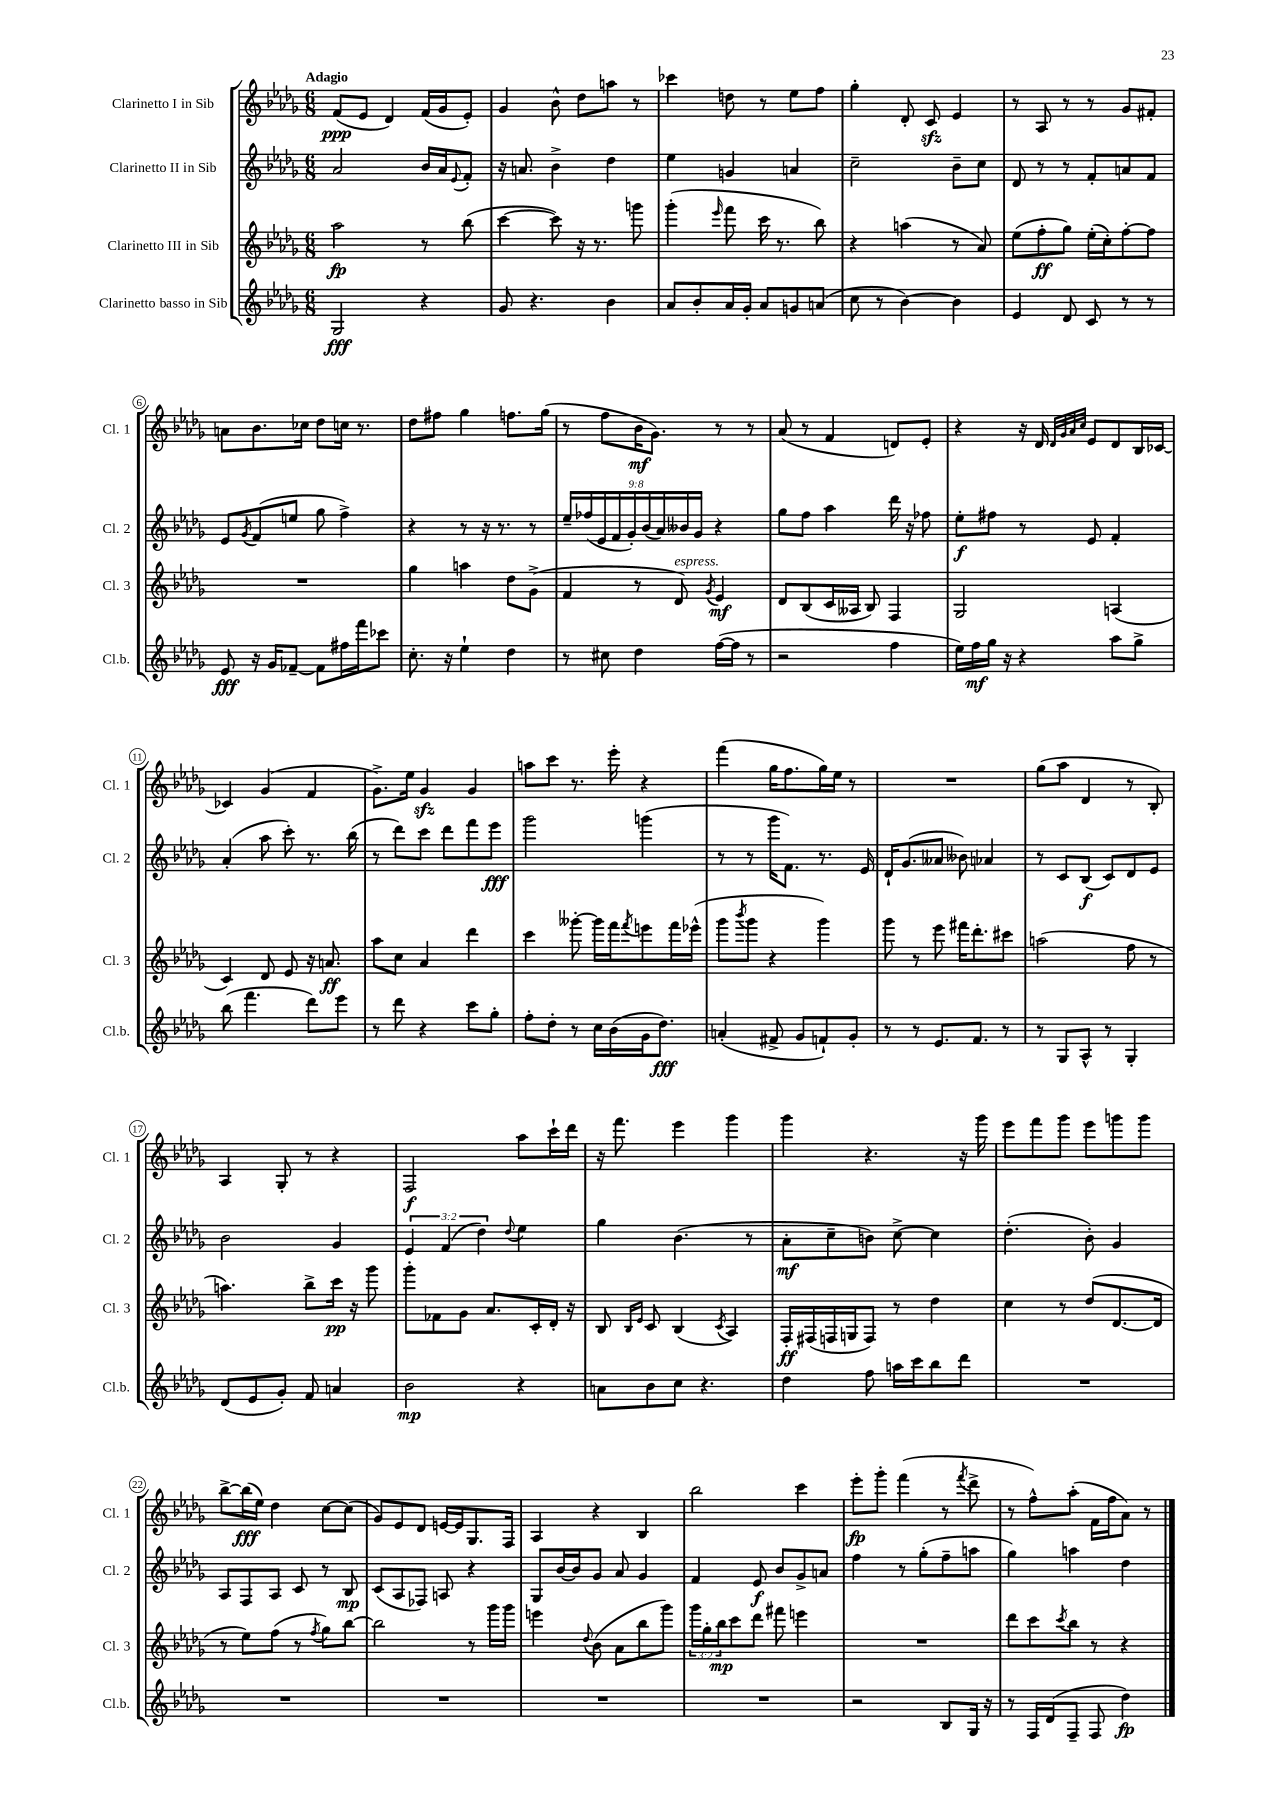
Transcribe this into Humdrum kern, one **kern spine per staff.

**kern	**dynam	**kern	**dynam	**kern	**dynam	**kern	**dynam
*part4	*part4	*part3	*part3	*part2	*part2	*part1	*part1
*staff4	*staff4	*staff3	*staff3	*staff2	*staff2	*staff1	*staff1
*I"Clarinetto basso in Sib	*	*I"Clarinetto III in Sib	*	*I"Clarinetto II in Sib	*	*I"Clarinetto I in Sib	*
*I'Cl.b.	*	*I'Cl. 3	*	*I'Cl. 2	*	*I'Cl. 1	*
*clefG2	*	*clefG2	*	*clefG2	*	*clefG2	*
*k[b-e-a-d-g-]	*	*k[b-e-a-d-g-]	*	*k[b-e-a-d-g-]	*	*k[b-e-a-d-g-]	*
*M6/8	*	*M6/8	*	*M6/8	*	*M6/8	*
=1	=1	=1	=1	=1	=1	=1	=1
!	!	!	!	!	!	!LO:TX:a:B:t=Adagio	!
2G-/	fff	2aa-\	fp	2a-/	.	(8f/L	ppp
.	.	.	.	.	.	8e-/J	.
.	.	.	.	.	.	4d-/)	.
4r	.	8r	.	16b-/LL	.	(16f/LL	.
.	.	.	.	16a-/J	.	16g-/J	.
.	.	.	.	8qqe-/	.	.	.
.	.	(8bb-\	.	8f'/J	.	8e-'/J)	.
=2	=2	=2	=2	=2	=2	=2	=2
8g-/	.	[4ccc\	.	16r	.	4g-/	.
.	.	.	.	8.an/	.	.	.
4.r	.	.	.	.	.	.	.
.	.	8ccc\])	.	4b-^\	.	8b-^^\	.
.	.	16r	.	.	.	8dd-\L	.
.	.	8.r	.	.	.	.	.
4b-\	.	.	.	4dd-\	.	8aan\J	.
.	.	8gggn\	.	.	.	8r	.
=3	=3	=3	=3	=3	=3	=3	=3
8a-/L	.	(4ggg-'\	.	4ee-\	.	4ccc-X\	.
8b-'/	.	.	.	.	.	.	.
.	.	16qqeee-/	.	.	.	.	.
16a-/L	.	8fff\	.	4gn/	.	8ddn\	.
16g-'/JJ	.	.	.	.	.	.	.
8a-/L	.	16ccc\	.	.	.	8r	.
.	.	8.r	.	.	.	.	.
8gn/	.	.	.	4an/	.	8ee-\L	.
(8an/J	.	8bb-\)	.	.	.	8ff\J	.
=4	=4	=4	=4	=4	=4	=4	=4
8cc\	.	4r	.	2cc~\	.	4gg-'\	.
8r	.	.	.	.	.	.	.
[4b-\)	.	(4aan\	.	.	.	8d-'/	.
.	.	.	.	.	.	8czz/	.
4b-\]	.	8r	.	8b-~\L	.	4e-/	.
.	.	8a-/)	.	8cc\J	.	.	.
=5	=5	=5	=5	=5	=5	=5	=5
4e-/	.	(8ee-\L	.	8d-/	.	8r	.
.	.	8ff'\	ff	8r	.	8A-/	.
8d-/	.	8gg-\J)	.	8r	.	8r	.
8c/	.	(16ee-'\LL	.	8f'/L	.	8r	.
.	.	16cc'\J)	.	.	.	.	.
8r	.	[8ff'\	.	8an/	.	8g-/L	.
8r	.	8ff\J]	.	8f/J	.	8f#X'/J	.
!!LO:LB:g=z
=6	=6	=6	=6	=6	=6	=6	=6
8e-/	fff	2.r	.	8e-/L	.	8an\L	.
.	.	.	.	8qg-/	.	.	.
16r	.	.	.	(8f/	.	8.b-\	.
16g-/KL	.	.	.	.	.	.	.
[8f-X~/J	.	.	.	8een/J	.	.	.
.	.	.	.	.	.	16cc-X\Jk	.
8f-\L]	.	.	.	8gg-\	.	8dd-\L	.
16ff#X\L	.	.	.	4ff^\)	.	16ccn\Jk	.
16fff\J	.	.	.	.	.	8.r	.
8ccc-X\J	.	.	.	.	.	.	.
=7	=7	=7	=7	=7	=7	=7	=7
8.cc'\	.	4gg-\	.	4r	.	8dd-\L	.
.	.	.	.	.	.	8ff#X\J	.
16r	.	.	.	.	.	.	.
4ee-`\	.	4aan\	.	8r	.	4gg-\	.
.	.	.	.	16r	.	.	.
.	.	.	.	8.r	.	.	.
4dd-\	.	8dd-\L	.	.	.	8.ffn\L	.
.	.	(8g-^\J	.	8r	.	.	.
.	.	.	.	.	.	(16gg-\Jk	.
=8	=8	=8	=8	=8	=8	=8	=8
8r	.	4f/	.	18ee-~/LL	.	8r	.
.	.	.	.	(18ff-X/	.	.	.
.	.	.	.	18e-/	.	.	.
8cc#X\	.	.	.	.	.	8ff\L	.
.	.	.	.	18f/	.	.	.
.	.	.	.	18g-'/)	.	.	.
4dd-\	.	8r	.	.	.	16b-\K	mf
.	.	.	.	(18b-/	.	.	.
.	.	.	.	.	.	8.g-\J)	.
.	.	.	.	18a-/)	.	.	.
!	!	!LO:TX:a:i:t=espress.	!	!	!	!	!
.	.	8d-/)	.	.	.	.	.
.	.	.	.	18b--X/	.	.	.
.	.	.	.	18g-/JJ	.	.	.
.	.	8qg-/	.	.	.	.	.
([16ff\LL	.	4e-/	mf	4r	.	8r	.
16ff\JJ]	.	.	.	.	.	.	.
8r	.	.	.	.	.	8r	.
=9	=9	=9	=9	=9	=9	=9	=9
2r	.	8d-/L	.	8gg-\L	.	(8a-/	.
.	.	(8B-/	.	8ff\J	.	8r	.
.	.	16c/L	.	4aa-\	.	4f/	.
.	.	16A--X/JJ	.	.	.	.	.
.	.	8B-/)	.	.	.	.	.
4ff\	.	4F/	.	16ddd-\	.	8dn/L)	.
.	.	.	.	16r	.	.	.
.	.	.	.	8ff-X\	.	8e-'/J	.
=10	=10	=10	=10	=10	=10	=10	=10
16ee-\LL)	.	2G-/	.	8ee-'\L	f	4r	.
16ff\	mf	.	.	.	.	.	.
16gg-\JJ	.	.	.	8ff#X\J	.	.	.
16r	.	.	.	.	.	.	.
4r	.	.	.	8r	.	16r	.
.	.	.	.	.	.	16d-/	.
.	.	.	.	.	.	32qqd-/LLL	.
.	.	.	.	.	.	32qqg-/	.
.	.	.	.	.	.	32qqa-/	.
.	.	.	.	.	.	32qqcc/JJJ	.
.	.	.	.	8e-/	.	8e-/L	.
8aa-\L	.	(4An/	.	4f'/	.	8d-/	.
8gg-^\J	.	.	.	.	.	16B-/L	.
.	.	.	.	.	.	[16c-X/JJ	.
!!LO:LB:g=z
=11	=11	=11	=11	=11	=11	=11	=11
(8bb-\	.	4c/)	.	(4a-'/	.	4c-X/]	.
4.fff\	.	.	.	.	.	.	.
.	.	8d-/	.	8aa-\	.	(4g-/	.
.	.	8e-/	.	8ccc'\)	.	.	.
8ddd-\L)	.	16r	.	8.r	.	4f/	.
.	.	8.an/	ff	.	.	.	.
8eee-\J	.	.	.	.	.	.	.
.	.	.	.	(16bb-\	.	.	.
=12	=12	=12	=12	=12	=12	=12	=12
8r	.	8aa-\L	.	8r	.	8.g-^\L)	.
8ddd-\	.	8cc\J	.	8ddd-\L)	.	.	.
.	.	.	.	.	.	16ee-\Jk	.
4r	.	4a-/	.	8ccc\J	.	4g-zz/	.
.	.	.	.	8ddd-\L	.	.	.
8ccc\L	.	4ddd-\	.	8fff\	.	4g-/	.
8gg-'\J	.	.	.	8eee-\J	fff	.	.
=13	=13	=13	=13	=13	=13	=13	=13
8ff'\L	.	4ccc\	.	2ggg-\	.	8aan\L	.
8dd-'\J	.	.	.	.	.	8ccc\J	.
8r	.	[8ggg--X'\	.	.	.	8.r	.
16cc\LL	.	16ggg--\LL]	.	.	.	.	.
(16b-\	.	16fff\J	.	.	.	16eee-'\	.
.	.	8qfff/	.	.	.	.	.
16g-\J	.	8eeen\	.	(4gggn\	.	4r	.
8.dd-\J)	fff	.	.	.	.	.	.
.	.	16fff\L	.	.	.	.	.
.	.	(16eee-X^^\JJ	.	.	.	.	.
=14	=14	=14	=14	=14	=14	=14	=14
(4an'/	.	8ggg-\L	.	8r	.	(4fff\	.
.	.	8qbbb-/	.	.	.	.	.
.	.	8ggg-\J	.	8r	.	.	.
8f#X^/	.	4r	.	16ggg-\KL	.	16gg-\KL	.
.	.	.	.	8.f\J)	.	8.ff\	.
8g-/L	.	.	.	.	.	.	.
8fn`/)	.	4ggg-\)	.	8.r	.	16gg-\L)	.
.	.	.	.	.	.	16ee-\JJ	.
8g-'/J	.	.	.	.	.	8r	.
.	.	.	.	16e-/	.	.	.
=15	=15	=15	=15	=15	=15	=15	=15
8r	.	8ggg-\	.	16d-`/KL	.	2.r	.
.	.	.	.	(8.g-/	.	.	.
8r	.	8r	.	.	.	.	.
8.e-/L	.	8eee-\	.	8a--X/J	.	.	.
.	.	16fff#X\KL	.	8b--X\)	.	.	.
8.f/J	.	8.ddd-'\	.	.	.	.	.
.	.	.	.	4a-X/	.	.	.
8r	.	8ccc#X\J	.	.	.	.	.
=16	=16	=16	=16	=16	=16	=16	=16
8r	.	(2aan\	.	8r	.	(8gg-\L	.
8G-/L	.	.	.	8c/L	.	8aa-\J	.
8A-^^/J	.	.	.	(8B-/J	f	4d-/	.
8r	.	.	.	8c/L)	.	.	.
4G-'/	.	8ff\	.	8d-/	.	8r	.
.	.	8r	.	8e-/J	.	8B-'/)	.
!!LO:LB:g=z
=17	=17	=17	=17	=17	=17	=17	=17
(8d-/L	.	4.aan\)	.	2b-\	.	4A-/	.
8e-/	.	.	.	.	.	.	.
8g-'/J)	.	.	.	.	.	8G-'/	.
8f/	.	8bb-^\L	.	.	.	8r	.
4an/	.	16ccc\Jk	pp	4g-/	.	4r	.
.	.	16r	.	.	.	.	.
.	.	8ggg-\	.	.	.	.	.
=18	=18	=18	=18	=18	=18	=18	=18
2b-\	mp	8ggg-'\L	.	6e-/	.	2F/	f
.	.	8f-X\	.	.	.	.	.
.	.	.	.	(6f/	.	.	.
.	.	8g-\J	.	.	.	.	.
.	.	.	.	6dd-\)	.	.	.
.	.	8.a-/L	.	.	.	.	.
.	.	.	.	8qqdd-/	.	.	.
4r	.	.	.	4ee-\	.	8aa-\L	.
.	.	16c'/L	.	.	.	.	.
.	.	16d-'/JJ	.	.	.	16ccc`\L	.
.	.	16r	.	.	.	16ddd-\JJ	.
=19	=19	=19	=19	=19	=19	=19	=19
8an\L	.	8B-/	.	4gg-\	.	16r	.
.	.	.	.	.	.	8.fff\	.
.	.	16qqB-/LL	.	.	.	.	.
.	.	16qqe-/JJ	.	.	.	.	.
8b-\	.	8c/	.	.	.	.	.
8cc\J	.	(4B-/	.	(4.b-\	.	4eee-\	.
4.r	.	.	.	.	.	.	.
.	.	8qc/	.	.	.	.	.
.	.	4A-/)	.	.	.	4ggg-\	.
.	.	.	.	8r	.	.	.
=20	=20	=20	=20	=20	=20	=20	=20
4dd-\	.	16F'/LL	ff	8a-'\L	mf	4ggg-\	.
.	.	(16F#X/	.	.	.	.	.
.	.	16Fn/	.	8cc~\	.	.	.
.	.	16Gn/J	.	.	.	.	.
8ff\	.	8F/J)	.	8bn\J)	.	4.r	.
16aan\LL	.	8r	.	[8cc^\	.	.	.
16ccc\J	.	.	.	.	.	.	.
8bb-\	.	4dd-\	.	4cc\]	.	.	.
8ddd-\J	.	.	.	.	.	16r	.
.	.	.	.	.	.	16ggg-\	.
=21	=21	=21	=21	=21	=21	=21	=21
2.r	.	4cc\	.	(4.dd-'\	.	8eee-\L	.
.	.	.	.	.	.	8fff\	.
.	.	8r	.	.	.	8ggg-\J	.
.	.	(8dd-/L	.	8b-'\)	.	8eee-\L	.
.	.	[8.d-/	.	4g-/	.	8gggn\	.
.	.	.	.	.	.	8ggg\J	.
.	.	16d-/Jk]	.	.	.	.	.
!!LO:LB:g=z
=22	=22	=22	=22	=22	=22	=22	=22
2.r	.	8r	.	8A-/L	.	[8bb-^\L	.
.	.	8ee-\L)	.	8F/	.	(16bb-\L]	fff
.	.	.	.	.	.	16ee-\JJ)	.
.	.	(8ff\J	.	8A-/J	.	4dd-\	.
.	.	8r	.	8c/	.	.	.
.	.	8qff/	.	.	.	.	.
.	.	8gg-\L)	.	8r	.	[8cc\L	.
.	.	[8bb-\J	.	8B-/	mp	(8cc\J]	.
=23	=23	=23	=23	=23	=23	=23	=23
2.r	.	2bb-\]	.	(8c/L	.	8g-/L)	.
.	.	.	.	8A-/	.	8e-/	.
.	.	.	.	8F-X/J)	.	8d-/J	.
.	.	.	.	8An/	.	[16en/LL	.
.	.	.	.	.	.	16e/J]	.
.	.	8r	.	4r	.	8.G-/	.
.	.	16ggg-\LL	.	.	.	.	.
.	.	16ggg-\JJ	.	.	.	16F/Jk	.
=24	=24	=24	=24	=24	=24	=24	=24
2.r	.	4eeen\	.	8G-/L	.	4A-/	.
.	.	.	.	[16b-/L	.	.	.
.	.	.	.	16b-/J]	.	.	.
.	.	8qqdd-/	.	.	.	.	.
.	.	(8b-\	.	8g-/J	.	4r	.
.	.	8a-\L	.	8a-/	.	.	.
.	.	8bb-\	.	4g-/	.	4B-/	.
.	.	8ggg-\J)	.	.	.	.	.
=25	=25	=25	=25	=25	=25	=25	=25
2.r	.	24ggg-\LL	.	4f/	.	2bb-\	.
.	.	24gg-'\	.	.	.	.	.
.	.	24bb-\J	mp	.	.	.	.
.	.	8ccc\	.	.	.	.	.
.	.	8ddd-\J	.	8e-/	f	.	.
.	.	8fff#X\	.	8b-/L	.	.	.
.	.	4eeen\	.	8g-^/	.	4ccc\	.
.	.	.	.	8an/J	.	.	.
=26	=26	=26	=26	=26	=26	=26	=26
2r	.	2.r	.	4ff\	.	8eee-'\L	fp
.	.	.	.	.	.	8ggg-'\J	.
.	.	.	.	8r	.	(4fff\	.
.	.	.	.	(8gg-'\L	.	.	.
8B-/L	.	.	.	8ff~\	.	8r	.
.	.	.	.	.	.	8qfff/	.
16G-/Jk	.	.	.	8aan\J	.	8ddd-^\	.
16r	.	.	.	.	.	.	.
=27	=27	=27	=27	=27	=27	=27	=27
8r	.	8ddd-\L	.	4gg-\)	.	8r	.
16F/LL	.	8ccc\	.	.	.	8ff^^\L)	.
(16d-/J	.	.	.	.	.	.	.
.	.	8qccc/	.	.	.	.	.
8F~/J	.	8bb-\J	.	4aan\	.	(8aa-'\J	.
8F/	.	8r	.	.	.	16f\LL	.
.	.	.	.	.	.	16ff\J	.
4dd-\)	fp	4r	.	4dd-\	.	8a-\J)	.
.	.	.	.	.	.	8r	.
==	==	==	==	==	==	==	==
*-	*-	*-	*-	*-	*-	*-	*-
